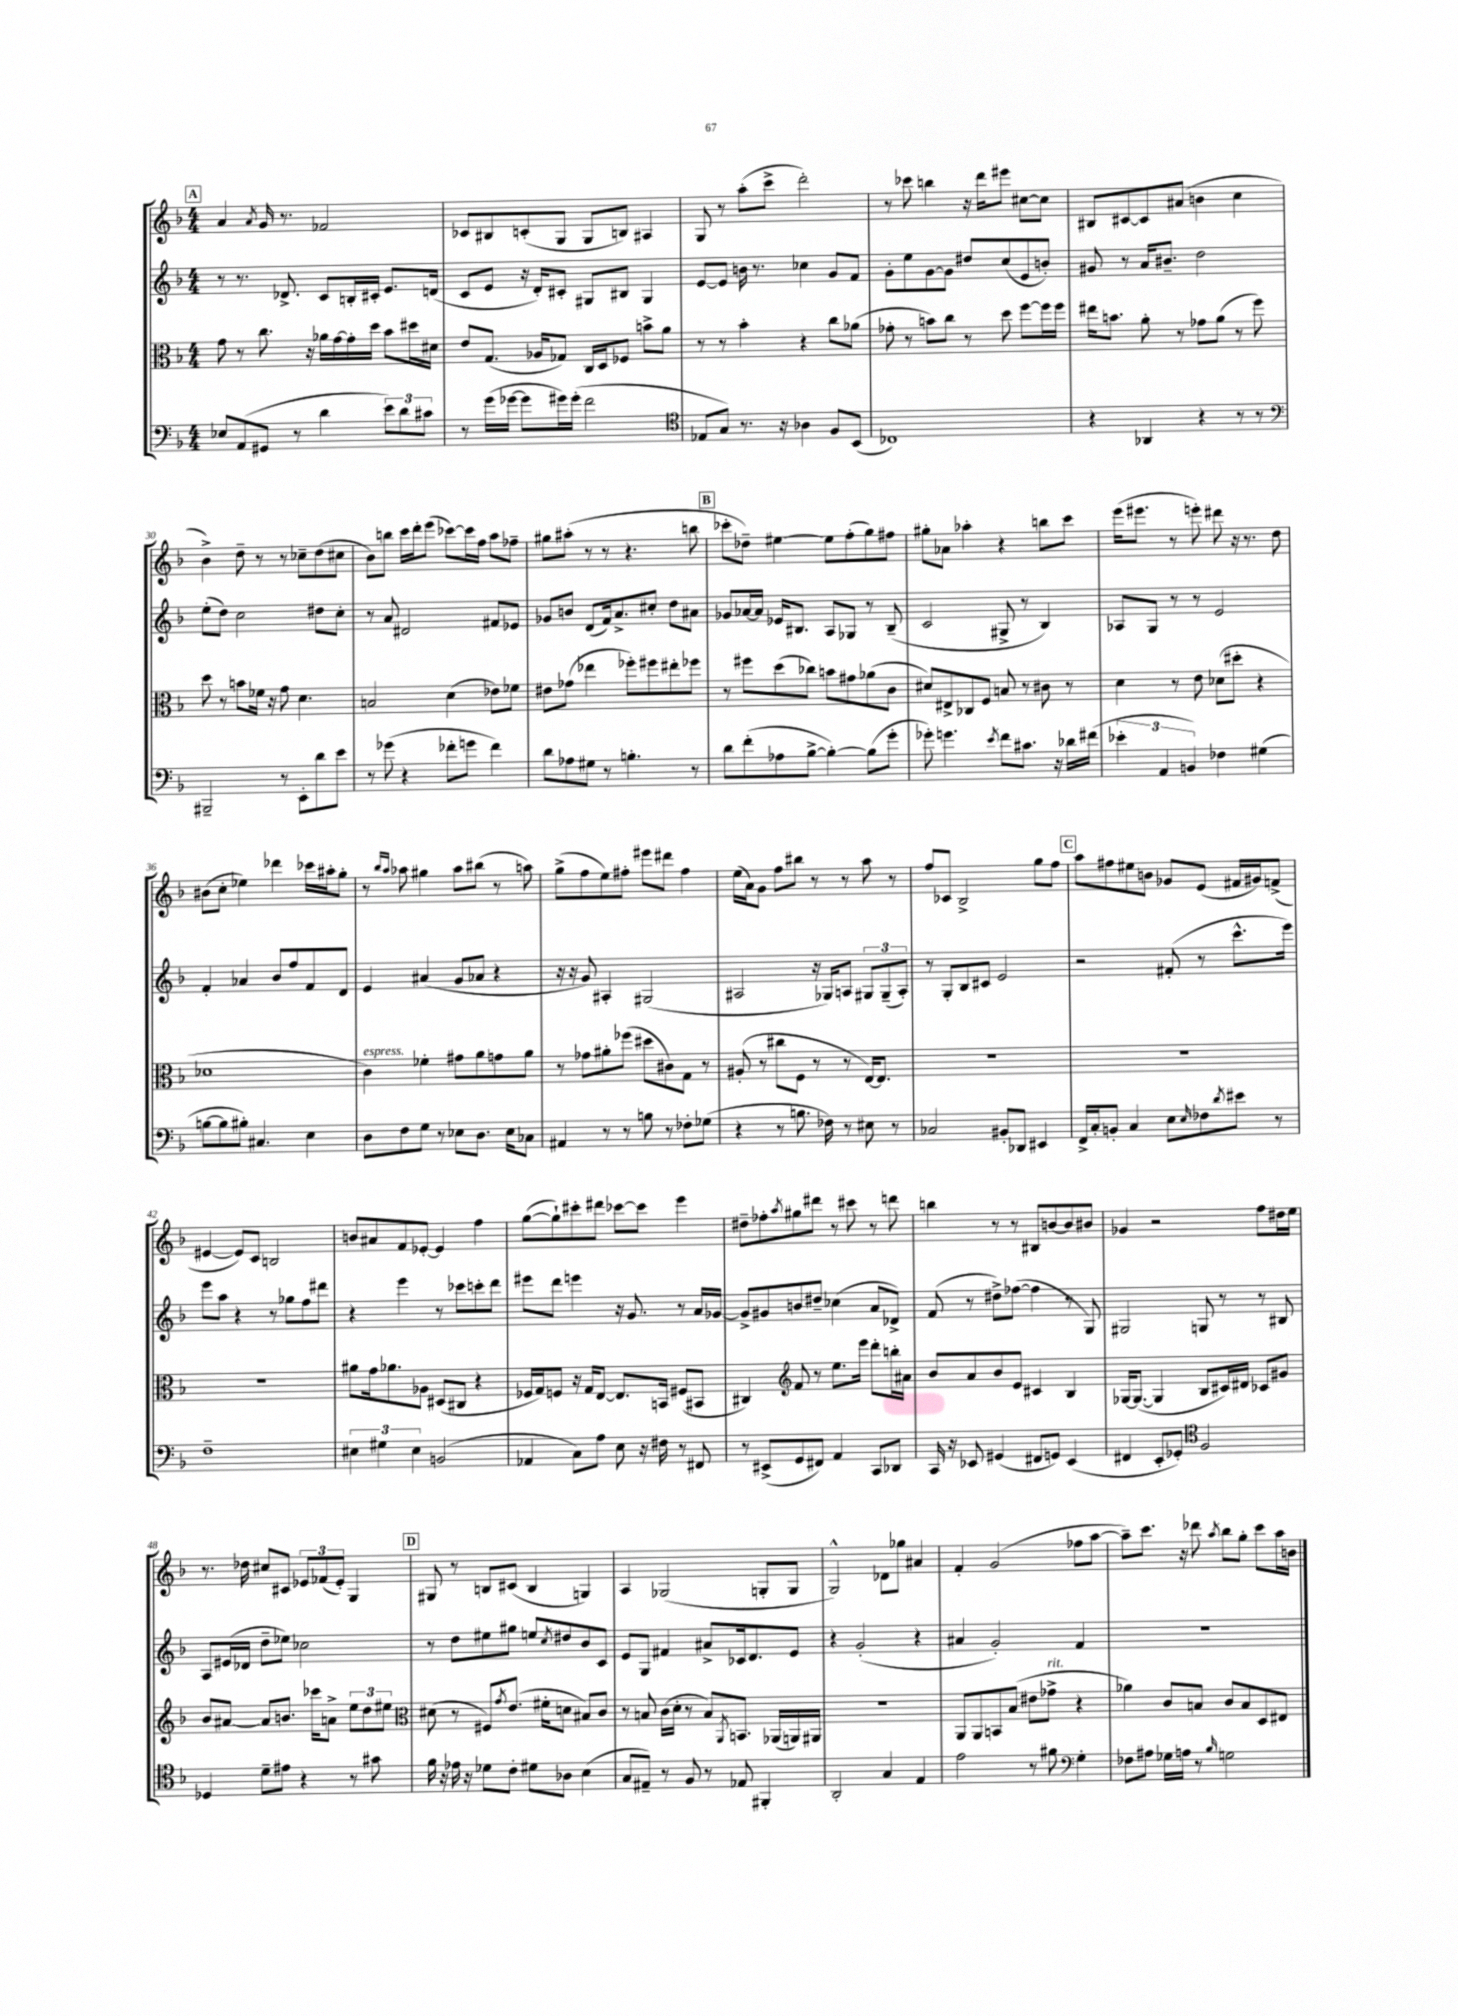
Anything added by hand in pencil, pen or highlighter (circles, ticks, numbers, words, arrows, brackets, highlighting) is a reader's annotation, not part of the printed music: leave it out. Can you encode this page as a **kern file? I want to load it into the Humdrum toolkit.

**kern	**kern	**kern	**kern
*staff4	*staff3	*staff2	*staff1
*clefF4	*clefC3	*clefG2	*clefG2
*k[b-]	*k[b-]	*k[b-]	*k[b-]
*M4/4	*M4/4	*M4/4	*M4/4
8E-/L	8g\	8r	4a/
(8AA/	8r	8.r	.
.	.	.	8qa/
8GG#/J	8.cc\	.	16g/
.	.	8.d-^/	8.r
8r	.	.	.
.	16r	.	.
4d\	16a-\LL	8c/L	2f-/
.	[16g\	.	.
.	16g'\]	16B'/L	.
.	16dd\JJ	16c#'/JJ	.
12e\L)	8b-\L	8.e/L	.
12d\	.	.	.
.	16dd#\L	.	.
12c#\J	.	.	.
.	16d#\JJ	(16d/Jk	.
=	=	=	=
8r	8e/L	8c/L	8c-/L
(16g\LL	(8.G/J	8e/J	8B#/
[16g-\JJ	.	.	.
8g-\]L	.	16r	(8c'/
.	16A-/LK	16d'/LK)	.
16g#\L)	8G-/J)	8c#'/J	8G/J
(16g#'\JJ	.	.	.
2f\	16C/LL	8G#/L	8G/L
.	16D/J	.	.
.	8F-/J	8B#/J	8B/J)
.	8b^\L	4G#/	4A#/
.	8a\J	.	.
=	=	=	=
*clefC4	*	*	*
8E-/L	8r	[8e/L	8G/
8G/J)	8r	8e/]J	8r
8.r	4b-'\	16b\	(8aa'\L
.	.	8.r	.
.	.	.	8ccc^\J
16r	.	.	.
4A-\	4r	4cc-\	2ddd'\)
8F/L	8cc\L	8g/L	.
(8BB-/J	(8a-\J	8f/J	.
=	=	=	=
1C-)	8g-'\	8g'\L	8r
.	8r	8ee\	8ccc-\
.	8b\L)	[8g\	4bb\
.	8cc\J	8g\]J	.
.	8r	8dd#/L	16r
.	.	.	16ddd\LK
.	8dd\	(8cc/	8eee#\J
.	[8ff\L	8e/	[8cc#\L
.	16ff\]L	8b'/J)	8cc#\]J
.	16ff\JJ	.	.
=	=	=	=
4r	16ee#\LK	8g#/	8B#/L
.	8.b\J	.	.
.	.	8r	[8c#/
4AA-/	8a'\	16a/LK	8c#/]
.	.	8.b#~/J	.
.	8r	.	(8a#/J
4r	8g-\L	2dd\	4b\
.	(8a\J	.	.
8r	8r	.	4cc\
8r	8ff\)	.	.
=	=	=	=
*clefF4	*	*	*
2BBB#~/	8dd\	(8ee'\L	4b-^\)
.	8r	8dd\J)	.
.	8b\L	2cc\	8dd~\
.	16f-\Jk	.	8r
.	16r	.	.
8r	8g\	.	8r
8EE'\L	4.d\	.	8cc-~\L
8d\	.	8dd#\L	(8dd\
8e\J	.	8cc'\J	8cc#\J
=	=	=	=
8r	2B/	8r	8b-\L)
(8g-\	.	8a/	8bb\J
4r	.	2d#/	16ccc\LL
.	.	.	16ddd'\J
.	.	.	(8eee\J
8f-'\L	(4d\	.	[8ccc-\L)
8g\J	.	.	16ccc-\]L
.	.	.	16ff\JJ
4f-\)	8e-\L)	8f#/L	8aa\L
.	8f-\J	8e-/J	8ff-~\J
=	=	=	=
8d\L	8e#\L	8g-/L	8gg#\L
8A-\	(8g-\J	8b/J	(8aa#'\J
8G#\J	4ee-\	(8d/L	8r
8r	.	16f/k)	8r
.	.	8.a^/	.
4.B'\	8ff-'\L)	.	4.r
.	8ff#\	8cc#'/J	.
.	8ee#'\	8dd\L	.
8r	8ff-\J	8a#\J	8bb\
=	=	=	=
8d\L	8r	8g-/L	8ccc-'\L
(8f'\	8ff#\L	[16a-/L	8dd-~\J)
.	.	16a-/]JJ	.
8A-\	(8dd\	16e-/LK	[4ee#\
.	.	8.B#/J	.
[8B-^\J	8cc-\J)	.	.
4B-'\_)	8b\L	8A/L	8ee#\]L
.	8g#\	8G-/J	(8ff'\
(8B-\]L	(8a-\	8r	8gg\)
8g'\J	8c\J	(8B#~/	8ff#\J
=	=	=	=
8g-'\)	8d#/L)	2c/	8gg#'\L
4.g\	8E#^/	.	8a-\J
.	8C-/	.	4aa-'\
.	8F/J	.	.
8qe/	.	.	.
8f\L	8B/	8G#^/	4r
8.c#\J	8r	8r	.
.	8c#\	4B-/)	8bb\L
16r	.	.	.
16d-\LL	8r	.	8ccc\J
(16f#\JJ	.	.	.
=	=	=	=
6e-'\	4d\	8A-/L	(16eee\LK
.	.	.	8.eee#\J
.	.	8G/J	.
6AA/	.	.	.
.	8r	8r	8r
6BB/)	.	.	.
.	8e\	8r	8eee'\)
4F-\	(8d-\L	2e/	8ddd#\
.	8dd#'\J	.	16r
.	.	.	8.r
(4G#\	4r	.	.
.	.	.	8dd\
=	=	=	=
[8B\L	1d-	4f'/	(8b#\L
8B\]	.	.	8cc'\J
8B#'\J)	.	4a-/	4ee-\)
4.C#/	.	.	.
.	.	8b-/L	4ddd-\
.	.	8ff/	.
4E\	.	8f/	16ccc-\LL
.	.	.	16aa#'\J
.	.	8d/J	8gg'\J
=	=	=	=
8D\L	4c\)	4e/	8r
.	.	.	16qqbb-/LL
.	.	.	16qqaa/JJ
8F\	.	.	8aa-\
8G\J	4f-'\	(4a#/	4gg#\
8r	.	.	.
8E-\L	8g#\L	8g/L	8aa-\L
8.D\J	8a\	8a-/J	(8bb#\J
.	8g\	4r	8r
16E-\LK	.	.	.
8C-\J	8a\J	.	8aa\)
=	=	=	=
4AA#/	8r	16r	(8gg^\L
.	.	16r	.
.	8g-\L	8g/)	8ff\
8r	8a#'\	4A#'/	8ee\)
8r	(8ff-\J	.	8ff#'\J
8B\	8dd#\L	(2G#/	8eee#\L
8r	8c#\)	.	8ddd#\J
8F-'\L	8G\J	.	4ff#\
(8G-\J	8r	.	.
=	=	=	=
4r	(8A#'/	2A#/	(16ee\LL
.	.	.	16a\J)
.	8r	.	8g\J
8r	8cc#\L	.	8ff\L
8.B\	8F\J	.	8bb#\J
.	8r	16r	8r
16F-\)	.	16G-/LK)	.
8r	8r	8A/J	8r
8E#\	[16E/LK)	12G#/L	8aa\
.	8.E/]J	.	.
.	.	(12G#~/	.
8r	.	.	8r
.	.	12A'/J)	.
=	=	=	=
2C-/	1r	8r	8ff/L
.	.	8G'/L	8c-/J
.	.	8B-/	2B-^/
.	.	8c#/J	.
8BB#'/L	.	2e/	.
8DD-/J	.	.	.
4EE#/	.	.	8gg\L
.	.	.	8ff\J
=	=	=	=
16FF^/LL	1r	2r	8aa\L
16C'/J	.	.	.
8BB'/J	.	.	8ff#\
4C/	.	.	8ee#\
.	.	.	8b\J
8E\L	.	(8f#'/	8g-/L
16qqE/	.	.	.
8F-\	.	8r	(8e/J
8qd/	.	.	.
8e#\J	.	8.ccc^^\L	16f#/LL
.	.	.	16g#/J)
8r	.	.	(8f^/J
.	.	16eee\Jk)	.
=	=	=	=
1F~	1r	8eee\L	[4e#/
.	.	8aa\J	.
.	.	4r	8e#/]L)
.	.	.	8c/J
.	.	8r	2B/
.	.	8gg-\L	.
.	.	8ff\	.
.	.	8ddd#\J	.
=	=	=	=
6E#\	8a#\L	4r	8b/L
.	16g\k	.	8a#/
6G#\	.	.	.
.	8.a-\	.	.
.	.	4eee\	8f/
6E#\	.	.	.
.	8A-\J	.	[8e-'/J
(2BB/	(8D#/L	8r	4e-/]
.	8C#/J	8ccc-\L	.
.	4r	8ccc'\	4ff\
.	.	8ddd\J	.
=	=	=	=
4AA-/	16F-/LL	8eee#\L	([8gg\L
.	16G/J)	.	.
.	8F/J	8ddd\J	8gg`\])
8C\L)	16r	4eee\	8ccc#'\
.	16G/LK	.	.
8A\J	[8E/J	.	8ddd#\J
8E\	8.E/]L	16r	[8ccc-\L
.	.	8.g/	.
16r	.	.	8ccc-\]J
16F#\	16BB/Jk	.	.
8r	(8F#/L	8r	4eee\
8FF#/	8BB#/J	16a/LL	.
.	.	[16g-/JJ	.
=	=	=	=
8r	4C#/)	8g-^/]L	8dd#~\L
(8EE#^/L	.	8g#/	8ff-'\
*	*clefG2	*	*
.	.	.	8qaa/
8GG/	8f/	8b/	8gg#\
8FF#/J)	8r	8dd#~/J	8ddd#\J
4AA/	8.ee\L	(4cc-\	8r
.	.	.	8ccc#\
.	16eee\Jk	.	.
8CC/L	8ddd'\L	8a/L	8r
8DD-/J	16bb'\L	8d-^/J)	8ddd\
.	16a#\JJ	.	.
=	=	=	=
16CC/	8b-/L	(8f/	4bb\
16r	.	.	.
8EE-/	8a/	8r	.
(4GG#/	8b-/	8dd#^\L)	8r
.	8e/J	([8ff-\J	8r
8FF#/L	4c#/	4ff-\]	8B#/L
8GG/J)	.	.	[8b/
(4EE-/	4B-/	8r	8b/]
.	.	8G/)	8b#/J
=	=	=	=
4FF#/	[16G-/LK	2G#/	4g-/
.	(8.G-/_J	.	.
8EE'/L	4G-/]	.	2r
8GG-'/J)	.	.	.
*clefC4	*	*	*
2F/	8B-/L	8G/	.
.	16c#/L)	8r	.
.	16d#/JJ	.	.
.	8c-/L	8r	8ff\L
.	8g#/J	8B#/	16dd#\L
.	.	.	16ee\JJ
=	=	=	=
4D-/	8b-/L	8A/L	8.r
.	[8a#/J	(16e#/L	.
.	.	16d-/JJ	16dd-\
8d~\L	8a#/]L	8dd~\L	8cc#/L
8e#\J	8.b/J	8ee-\J)	8c#/J
4r	.	2cc-\	12e-/L
.	16ccc-\LK	.	.
.	.	.	(12f-/
.	8a^\J	.	.
.	.	.	12e-'/J)
8r	12ee\L	.	4G/
.	12dd\	.	.
8g#\	.	.	.
.	12ee#\J	.	.
=	=	=	=
*	*clefC3	*	*
16f\	(8d#\	8r	8G#/
16r	.	.	.
16e-\	8r	8dd\L	8r
16r	.	.	.
8d-\L	8F#/L)	8ee#\	8B/L
.	8qg/	.	.
8c'\J	(8.e/J	8gg#\J	(8c#/J
8d#\L	.	8ee/L	4B/
.	16f#'\LK	.	.
.	.	8qcc/	.
8A-\J	8d\J	8dd#/	.
(4B-\	8B#/L)	8b-/	4G/)
.	8c/J	8c/J	.
=	=	=	=
8G/L	8r	8e/L	4A/
8E#~/J)	8B/	8G/J	.
8r	(16c\LL	4f#/	(2G-/
.	16d'\JJ	.	.
8F/	8r	.	.
8r	8B/L)	8a#^/L	.
.	8qAA/	.	.
8E-/	8.BB/J	16c-/k	.
.	.	8.d/	.
4FF#'/	.	.	8G'/L
.	(16AA-/LL	.	.
.	16AA/)	8e/J	8G/J
.	16AA#/JJ	.	.
=	=	=	=
2AA'/	1r	4r	2G^^/)
.	.	(2g'/	.
4G/	.	.	8d-\L
.	.	.	8gg-\J
4E/	.	4r	4a#/
=	=	=	=
2e\	8AA/L	4a#/	4f'/
.	8AA/	.	.
.	8BB/	2g'/)	(2g/
.	(8B-/J	.	.
8r	8e#\L	.	.
8f#\	8g-^\J	.	.
*clefF4	*	*	*
4G'\	4r	4f/	8ff-\L
.	.	.	[8aa\J
=	=	=	=
8F-\L	4a-\)	1r	8aa~\]L)
8A#\J	.	.	8.ccc\J
16G-\LL	8c/L	.	.
16A\JJ	.	.	16r
8r	8B/J	.	8ddd-\
16qqB-/	.	.	8qaa/
2G\	8c/L	.	8bb-\L
.	8B/	.	8gg'\J
.	8D/	.	8ccc\L
.	8E#/J	.	16aa\L
.	.	.	16b\JJ
==	==	==	==
*-	*-	*-	*-
